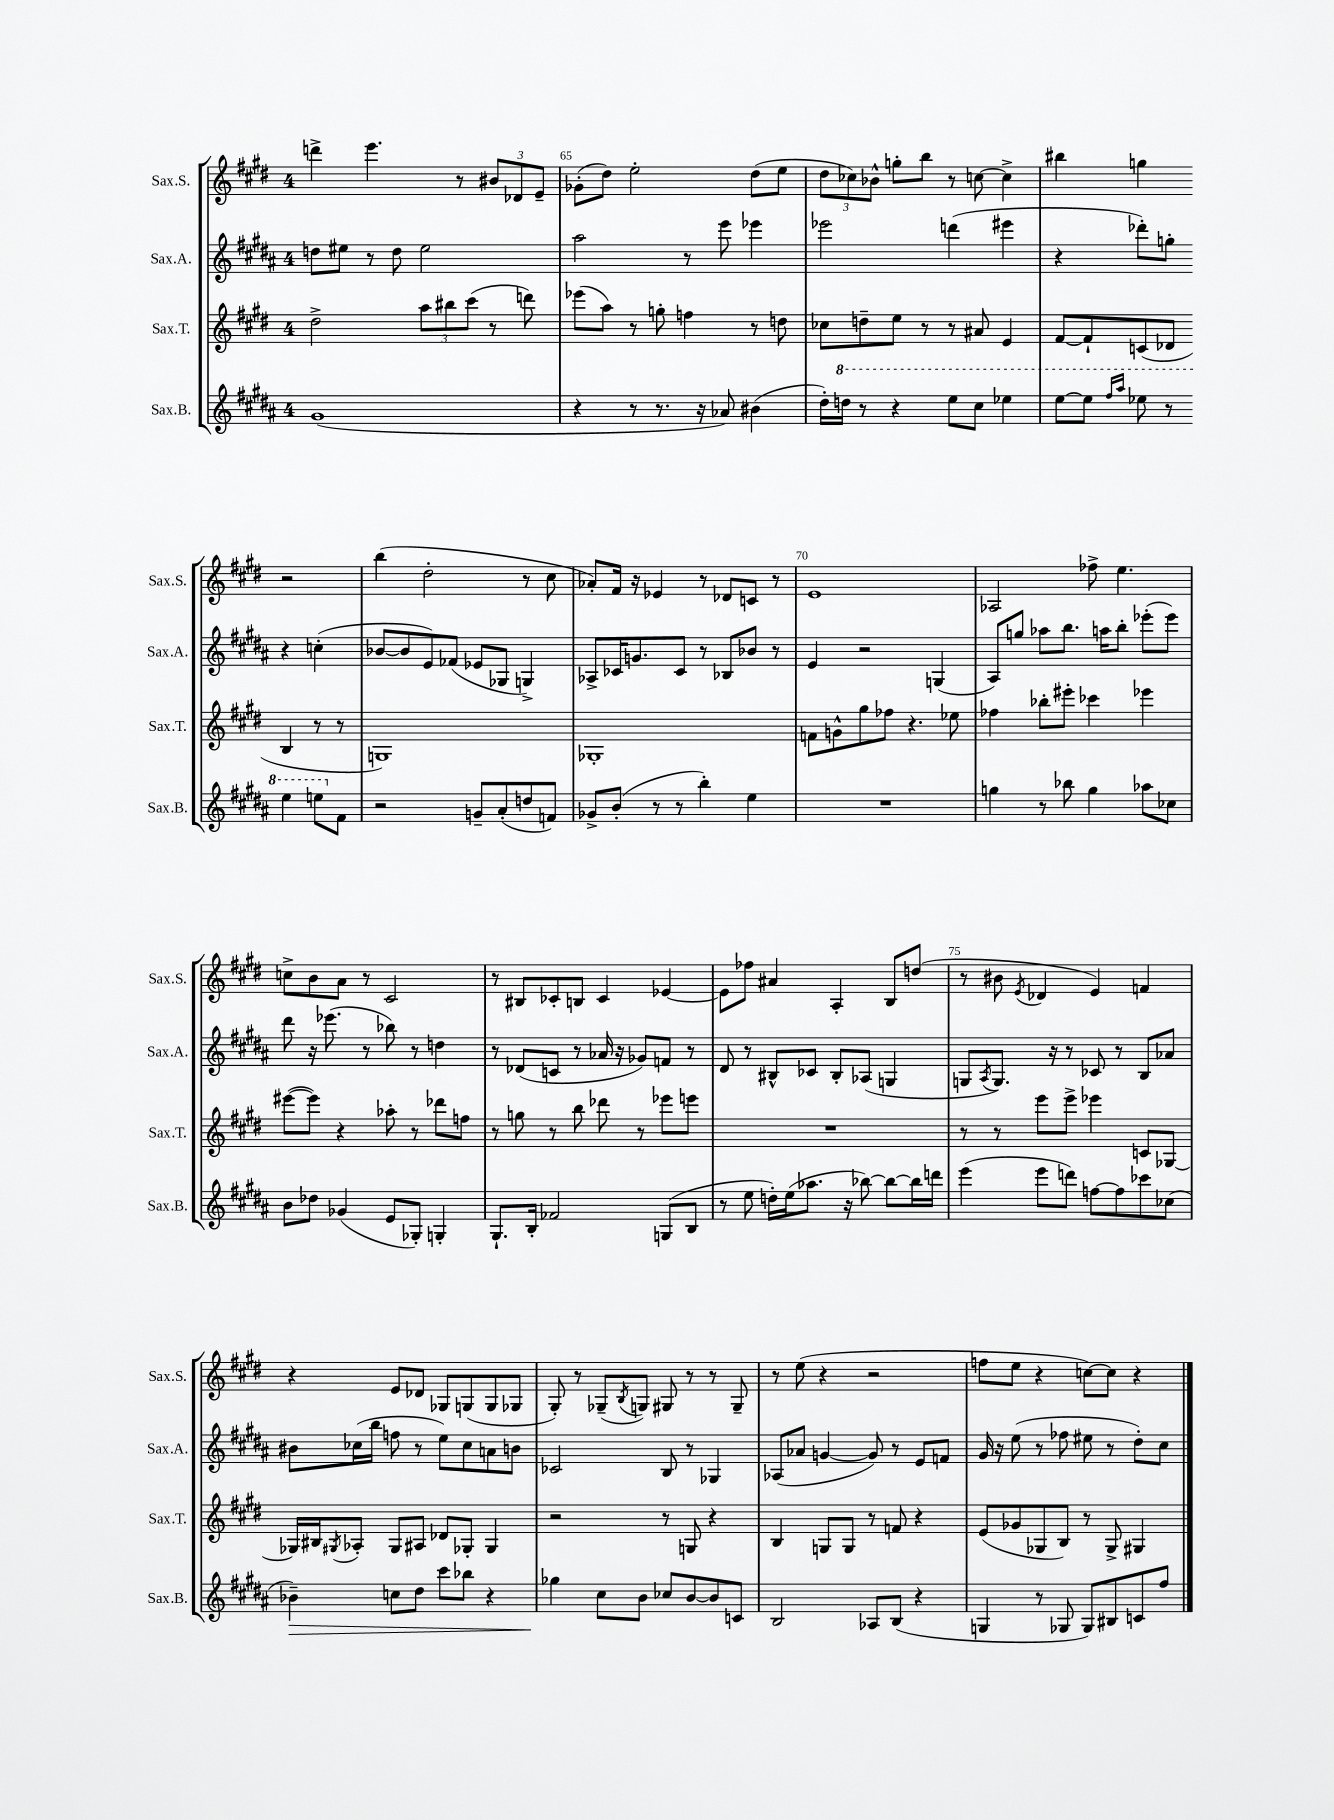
<<
\new StaffGroup <<
\new Staff = "s0" \with { instrumentName = "Sax.S." shortInstrumentName = "Sax.S." } {
    \clef treble \key e \major \once \override Staff.TimeSignature.style = #'single-digit \time 4/4
    d'''4-> e'''4. r8 \tuplet 3/2 { bis'8 des'8 e'8-- } |
    ges'8-.( dis''8) e''2-. dis''8( e''8 |
    \tuplet 3/2 { dis''8 ces''8) bes'8-^ } g''8-. b''8 r8 c''8~ c''4-> |
    bis''4 g''4 r2 |
    b''4( dis''2-. r8 cis''8 |
    aes'8-.) fis'16 r16 ees'4 r8 des'8 c'8 r8 |
    e'1 |
    aes2 fes''8-> e''4. |
    c''8-> b'8 a'8 r8 cis'2 |
    r8 bis8 ces'8-. b8 ces'4 ees'4~ |
    ees'8 fes''8 ais'4 a4-. b8 d''8( |
    r8 bis'8 \acciaccatura { e'8 } des'4 e'4) f'4 |
    r4 e'8 des'8 ges8 g8( g8 ges8 |
    gis8-.) r8 ges8--( \acciaccatura { b8 } g8) gis8 r8 r8 gis8-- |
    r8 e''8( r4 r2 |
    f''8 e''8 r4 c''8~) c''8 r4 \bar "|." |
}
\new Staff = "s1" \with { instrumentName = "Sax.A." shortInstrumentName = "Sax.A." } {
    \clef treble \key b \major \once \override Staff.TimeSignature.style = #'single-digit \time 4/4
    d''8 eis''8 r8 d''8 eis''2 |
    ais''2 r8 e'''8 ees'''4 |
    ees'''2 d'''4( eis'''4 |
    r4 des'''8-.) g''8-. r4 c''4-.( |
    bes'8~ bes'8 e'8) fes'8( ees'8 ges8 g4->) |
    aes8-> ces'16 g'8. ces'8 r8 bes8 bes'8 r8 |
    e'4 r2 g4( |
    ais8) g''8 aes''8 b''8. a''16 b''8-. ees'''8-.( ees'''8) |
    dis'''8 r16 ees'''8.( r8 bes''8) r8 d''4 |
    r8 des'8( c'8 r8 aes'16 r16 ges'8) f'8 r8 |
    dis'8 r8 bis8-^ ces'8 bis8-. aes8( g4 |
    g8 \acciaccatura { ais8 } g8.) r16 r8 ces'8 r8 b8 aes'8 |
    bis'8 ces''16( b''16 f''8 r8 e''8) ces''8 a'8 b'8 |
    ces'2 b8 r8 ges4 |
    aes8( aes'8 g'4~ g'8) r8 e'8 f'8 |
    gis'16 r16 e''8( r8 fes''8 eis''8 r8 dis''8-.) cis''8 \bar "|." |
}
\new Staff = "s2" \with { instrumentName = "Sax.T." shortInstrumentName = "Sax.T." } {
    \clef treble \key e \major \once \override Staff.TimeSignature.style = #'single-digit \time 4/4
    dis''2-> \tuplet 3/2 { a''8 bis''8 cis'''8( } r8 d'''8) |
    ees'''8( a''8) r8 g''8-. f''4 r8 d''8 |
    ces''8 d''8-- e''8 r8 r8 ais'8 e'4 |
    fis'8~ fis'8-! c'8( des'8 b4 r8 r8 |
    g1) |
    ges1-. |
    f'8 g'8-^ gis''8 fes''8 r4. ees''8 |
    fes''4 bes''8-. eis'''8-. ces'''4 ees'''4 |
    eis'''8~( eis'''8) r4 aes''8-. r8 des'''8 f''8 |
    r8 g''8 r8 b''8 des'''8 r8 ees'''8 e'''8 |
    R1 |
    r8 r8 e'''8 e'''8-> ees'''4 c'8 ges8~ |
    ges16 bis16 \acciaccatura { gis8 } aes8-. gis8 ais8 des'8 ges8-. ges4 |
    r2 r8 g8 r4 |
    b4 g8 g8 r8 f'8 r4 |
    e'8( ges'8 ges8 b8) r8 ges8-> gis4 \bar "|." |
}
\new Staff = "s3" \with { instrumentName = "Sax.B." shortInstrumentName = "Sax.B." } {
    \clef treble \key b \major \once \override Staff.TimeSignature.style = #'single-digit \time 4/4
    gis'1( |
    r4 r8 r8. r16 aes'8) bis'4( |
    dis''16-.) \ottava #1 d'''16 r8 r4 e'''8 cis'''8 ees'''4 |
    e'''8~ e'''8 \grace { fis'''16 ais'''16 } ees'''8 r8 ees'''4 e'''8 \ottava #0 fis'8 |
    r2 g'8-- ais'8-.( d''8 f'8) |
    ges'8-> b'8-.( r8 r8 b''4-.) e''4 |
    R1 |
    g''4 r8 bes''8 g''4 aes''8 ces''8 |
    b'8 des''8 ges'4( e'8 ges8-.) g4-. |
    gis8.-! b16-. fes'2 g8( b8 |
    r8 e''8 d''16-.) e''16( aes''8. r16 bes''8~) bes''8~ bes''16 d'''16 |
    e'''4( e'''8 d'''8) f''8~ f''8 ces'''8 ces''8( |
    bes'4--\>) c''8 dis''8 cis'''8 bes''8 r4 |
    ges''4\! cis''8 b'8 ces''8 b'8~ b'8 c'8 |
    b2 aes8 b8( r4 |
    g4 r8 ges8 ges8) bis8 c'8 fis''8 \bar "|." |
}
>>
>>
\layout { \context { \Score currentBarNumber = #64 \override BarNumber.break-visibility = ##(#f #t #t) barNumberVisibility = #(every-nth-bar-number-visible 5) } }
